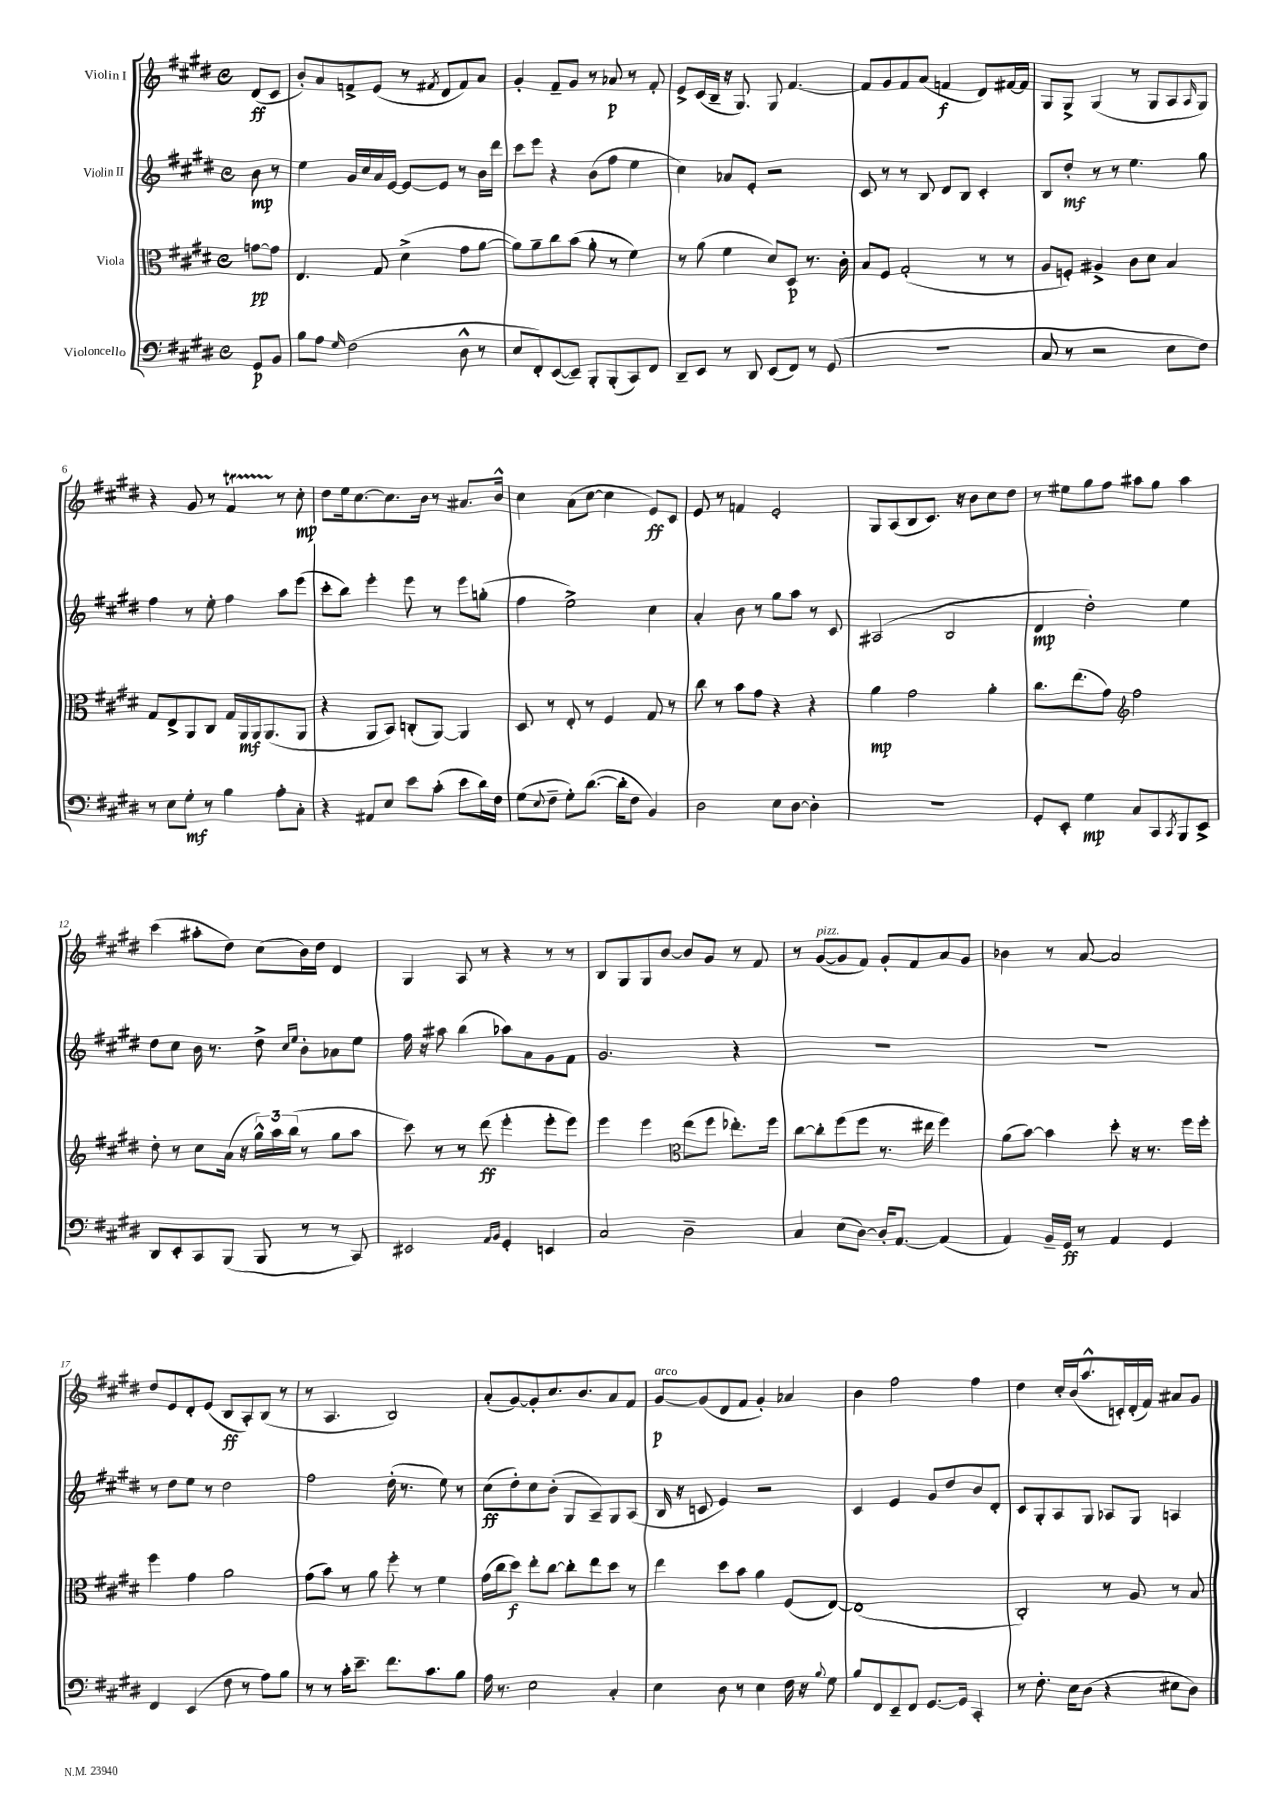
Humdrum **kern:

**kern	**dynam	**kern	**dynam	**kern	**dynam	**kern	**dynam
*part4	*part4	*part3	*part3	*part2	*part2	*part1	*part1
*staff4	*staff4	*staff3	*staff3	*staff2	*staff2	*staff1	*staff1
*I"Violoncello	*	*I"Viola	*	*I"Violin II	*	*I"Violin I	*
*clefF4	*	*clefC3	*	*clefG2	*	*clefG2	*
*k[f#c#g#d#]	*	*k[f#c#g#d#]	*	*k[f#c#g#d#]	*	*k[f#c#g#d#]	*
*M4/4	*	*M4/4	*	*M4/4	*	*M4/4	*
*met(c)	*	*met(c)	*	*met(c)	*	*met(c)	*
=	=	=	=	=	=	=	=
8GG#/L	p	[8gn\L	pp	8b\	mp	(8d#/L	ff
8BB/J	.	8g\J]	.	8r	.	8c#/J	.
=1	=1	=1	=1	=1	=1	=1	=1
8B\L	.	4.E/	.	4ee\	.	8b'/L)	.
8A\J	.	.	.	.	.	8a/	.
16qqG#/	.	.	.	.	.	.	.
(2F#\	.	.	.	16g#/LL	.	8fn^/	.
.	.	.	.	16cc#/	.	.	.
.	.	8G#/	.	16a/	.	(8e/J	.
.	.	.	.	[16e/JJ	.	.	.
.	.	(4d#^\	.	8e/L_	.	8r	.
.	.	.	.	.	.	8qf#X/	.
.	.	.	.	8e/J]	.	8d#/L	.
8D#^^\	.	8g#\L	.	8r	.	8f#/)	.
8r	.	[8a\J	.	16b\LL	.	8a/J	.
.	.	.	.	16ddd#\JJ	.	.	.
=2	=2	=2	=2	=2	=2	=2	=2
8E/L	.	8a\L])	.	8ccc#\L	.	4g#'/	.
8FF#'/)	.	8a~\	.	8eee\J	.	.	.
([8EE/	.	8cc#\	.	4r	.	8f#~/L	.
8EE~/J])	.	(8b\J	.	.	.	8g#/J	.
8BBB'/L	.	8a'\	.	(8b\L	.	8r	.
(8BBB'/	.	8r	.	8ff#\J	.	8a-X/	p
8CC#/)	.	4f#\)	.	4ee\	.	8r	.
8FF#/J	.	.	.	.	.	8f#'/	.
=3	=3	=3	=3	=3	=3	=3	=3
8DD#~/L	.	8r	.	4cc#\)	.	8e^/L	.
8EE/J	.	(8a\	.	.	.	(16c#/L	.
.	.	.	.	.	.	16B~/JJ	.
8r	.	4f#\	.	8a-X/L	.	16r	.
.	.	.	.	.	.	8.G#/)	.
8DD#/	.	.	.	8e'/J	.	.	.
(8EE/L	.	8d#/L)	.	2r	.	8G#/	.
8FF#/J)	.	8D#/J	p	.	.	[4.f#/	.
8r	.	8.r	.	.	.	.	.
(8GG#/	.	.	.	.	.	.	.
.	.	16c#'\	.	.	.	.	.
=4	=4	=4	=4	=4	=4	=4	=4
1r	.	8B/L	.	8c#/	.	8f#/L]	.
.	.	8F#/J	.	8r	.	8g#/	.
.	.	(2G#'/	.	8r	.	8f#/	.
.	.	.	.	8B/	.	(8a/J	.
.	.	.	.	8d#/L	.	4fn/	f
.	.	.	.	8B/J	.	.	.
.	.	8r	.	4c#'/	.	8d#/L)	.
.	.	8r	.	.	.	[16f#X/L	.
.	.	.	.	.	.	16f#/JJ]	.
=5	=5	=5	=5	=5	=5	=5	=5
8C#/	.	8A/L	.	8B/L	.	8G#/L	.
8r	.	8Fn'/J)	.	8dd#'/J	mf	8G#^/J	.
2r	.	4A#X^/	.	8r	.	(4G#/	.
.	.	.	.	8r	.	.	.
.	.	8c#\L	.	4.ee\	.	8r	.
.	.	8d#\J	.	.	.	8G#/L	.
8E\L	.	4B/	.	.	.	8A/	.
.	.	.	.	.	.	16qqA/	.
8F#\J)	.	.	.	8gg#\	.	8G#/J)	.
!!LO:LB:g=z
=6	=6	=6	=6	=6	=6	=6	=6
8r	.	8G#/L	.	4ff#\	.	4r	.
8E\L	.	8E^/	.	.	.	.	.
8G#'\J	mf	8AA/	.	8r	.	8g#/	.
8r	.	8C#/J	.	8ee'\	.	8r	.
4B\	.	16G#/LL	.	4ff#\	.	4f#T/	.
.	.	16AA/	mf	.	.	.	.
.	.	16AA/J	.	.	.	.	.
.	.	(8.AA/	.	.	.	.	.
8A'\L	.	.	.	8aa\L	.	8r	.
8C#'\J	.	8AA/J	.	(8eee\J	.	8cc#'\	mp
=7	=7	=7	=7	=7	=7	=7	=7
4r	.	4r	.	8ccc#'\L	.	8dd#\L	.
.	.	.	.	8bb\J)	.	16ee\k	.
.	.	.	.	.	.	[8.cc#\	.
8AA#X/L	.	8AA/L	.	4eee'\	.	.	.
8E/J	.	8BB/J)	.	.	.	8.cc#\]	.
8e\L	.	(8Cn'/L	.	8eee\	.	.	.
.	.	.	.	.	.	16b\Jk	.
(8c#'\J	.	[8AA/J)	.	8r	.	8r	.
8e\L	.	4AA/]	.	8eee\L	.	8.a#X/L	.
16d#\L)	.	.	.	(8ggn'\J	.	.	.
16F#\JJ	.	.	.	.	.	16b^^/Jk	.
=8	=8	=8	=8	=8	=8	=8	=8
(8G#\L	.	8D#/	.	4ff#\	.	4cc#\	.
8qqE/	.	.	.	.	.	.	.
8F#~\J	.	8r	.	.	.	.	.
8G#'\L)	.	8E'/	.	2ee^\)	.	(8a\L	.
([8.d#\J	.	8r	.	.	.	[8cc#\J	.
.	.	4F#/	.	.	.	4cc#\]	.
16d#'\KL]	.	.	.	.	.	.	.
8F#\J	.	.	.	.	.	.	.
4BB/)	.	8G#/	.	4cc#\	.	8e/L)	ff
.	.	8r	.	.	.	8c#/J	.
=9	=9	=9	=9	=9	=9	=9	=9
2D#\	.	8cc#\	.	4a'/	.	8e/	.
.	.	8r	.	.	.	8r	.
.	.	8b\L	.	8b\	.	4fn/	.
.	.	8g#\J	.	8r	.	.	.
8E\L	.	4r	.	8gg#\L	.	2e'/	.
[8D#\J	.	.	.	8aa\J	.	.	.
4D#'\]	.	4r	.	8r	.	.	.
.	.	.	.	8c#/	.	.	.
=10	=10	=10	=10	=10	=10	=10	=10
1r	.	4a\	mp	(2A#X/	.	8G#/L	.
.	.	.	.	.	.	(8A/	.
.	.	2g#\	.	.	.	8B/	.
.	.	.	.	.	.	8.c#/J)	.
.	.	.	.	2B/	.	.	.
.	.	.	.	.	.	16r	.
.	.	.	.	.	.	8b\L	.
.	.	4a'\	.	.	.	8cc#\	.
.	.	.	.	.	.	8dd#\J	.
=11	=11	=11	=11	=11	=11	=11	=11
8GG#'/L	.	8.cc#\L	.	4d#/	mp	8r	.
8EE'/J	.	.	.	.	.	8ee#X\L	.
.	.	(8.ee\	.	.	.	.	.
4G#\	mp	.	.	2dd#'\)	.	8gg#\	.
.	.	8g#\J)	.	.	.	8ff#\J	.
*	*	*clefG2	*	*	*	*	*
8C#/L	.	2ff#\	.	.	.	8aa#X\L	.
8CC#/	.	.	.	.	.	8gg#\J	.
8qCC#/	.	.	.	.	.	.	.
8BBB/	.	.	.	4ee\	.	4aa#\	.
8EE^/J	.	.	.	.	.	.	.
!!LO:LB:g=z
=12	=12	=12	=12	=12	=12	=12	=12
8DD#/L	.	8dd#'\	.	8dd#\L	.	(4ccc#\	.
8EE'/	.	8r	.	8cc#\J	.	.	.
8CC#/	.	8cc#\L	.	16b\	.	8aa#X'\L	.
.	.	.	.	8.r	.	.	.
(8BBB/J	.	(16a\Jk	.	.	.	8dd#\J)	.
.	.	16r	.	.	.	.	.
8BBB/	.	24gg#^^\LL)	.	8dd#^\	.	(8cc#\L	.
.	.	24aa\	.	.	.	.	.
.	.	(24bb\JJ	.	.	.	.	.
.	.	.	.	16qqcc#/LL	.	.	.
.	.	.	.	16qqee/JJ	.	.	.
8r	.	8r	.	8b'\L	.	16b\L)	.
.	.	.	.	.	.	16dd#\JJ	.
8r	.	8gg#\L	.	8a-X\	.	4d#/	.
8CC#/)	.	8aa\J	.	8ee\J	.	.	.
=13	=13	=13	=13	=13	=13	=13	=13
2EE#X/	.	8ccc#\)	.	16ff#\	.	4G#/	.
.	.	.	.	16r	.	.	.
.	.	8r	.	8aa#X\	.	.	.
.	.	8r	.	(4bb\	.	8A/	.
.	.	(8ddd#\	ff	.	.	8r	.
16qqAA/LL	.	.	.	.	.	.	.
16qqBB/JJ	.	.	.	.	.	.	.
4GG#'/	.	4eee'\	.	8aa-X\L)	.	4r	.
.	.	.	.	8a\	.	.	.
4EEn/	.	8eee'\L	.	8g#\	.	8r	.
.	.	8eee\J)	.	8f#\J	.	8r	.
=14	=14	=14	=14	=14	=14	=14	=14
2C#/	.	4eee\	.	2.g#/	.	8B/L	.
.	.	.	.	.	.	8G#/	.
.	.	4eee\	.	.	.	8G#/	.
.	.	.	.	.	.	[8b/J	.
*	*	*clefC3	*	*	*	*	*
2D#~\	.	(8ee\L	.	.	.	8b/L]	.
.	.	8ff#\J	.	.	.	8g#/J	.
.	.	8.ee-X'\L)	.	4r	.	8r	.
.	.	.	.	.	.	8f#/	.
.	.	16ff#\Jk	.	.	.	.	.
=15	=15	=15	=15	=15	=15	=15	=15
4C#/	.	[8cc#\L	.	1r	.	8r	.
!	!	!	!	!	!	!LO:TX:a:i:t=pizz.	!
.	.	8cc#'\]	.	.	.	([8g#/L	.
(8E\L	.	(8ff#\	.	.	.	8g#/]	.
[8D#\J)	.	8ff#\J	.	.	.	8f#/J)	.
16D#'/KL]	.	8.r	.	.	.	8g#'/L	.
[8.AA/J	.	.	.	.	.	.	.
.	.	.	.	.	.	8f#/	.
.	.	16ee#X\	.	.	.	.	.
(4AA/]	.	4ff#\)	.	.	.	8a/	.
.	.	.	.	.	.	8g#/J	.
=16	=16	=16	=16	=16	=16	=16	=16
4AA/)	.	(8a\L	.	1r	.	4b-X\	.
.	.	[8b\J)	.	.	.	.	.
16BB~/LL	.	4b\]	.	.	.	8r	.
16GG#/JJ	ff	.	.	.	.	.	.
8r	.	.	.	.	.	[8a/	.
4AA/	.	8dd#'\	.	.	.	2a/]	.
.	.	16r	.	.	.	.	.
.	.	8.r	.	.	.	.	.
4GG#/	.	.	.	.	.	.	.
.	.	16ff#\LL	.	.	.	.	.
.	.	16ff#'\JJ	.	.	.	.	.
!!LO:LB:g=z
=17	=17	=17	=17	=17	=17	=17	=17
4FF#/	.	4ff#\	.	8r	.	8dd#/L	.
.	.	.	.	8dd#\L	.	8e/	.
(4EE/	.	4g#\	.	8ee\J	.	8d#'/	.
.	.	.	.	8r	.	(8e/J	.
8F#\	.	2a\	.	2dd#\	.	8B/L	ff
8r	.	.	.	.	.	8A'/)	.
8A\L)	.	.	.	.	.	(8B/J	.
8B\J	.	.	.	.	.	8r	.
=18	=18	=18	=18	=18	=18	=18	=18
8r	.	(8g#\L	.	2ff#\	.	8r	.
8r	.	8b\J)	.	.	.	4.A/	.
16c#'\KL	.	8r	.	.	.	.	.
8.e~\J	.	.	.	.	.	.	.
.	.	8a\	.	.	.	.	.
8.f#\L	.	8ff#'\	.	(16dd#'\	.	2B/)	.
.	.	.	.	8.r	.	.	.
.	.	8r	.	.	.	.	.
8.c#\	.	.	.	.	.	.	.
.	.	4f#\	.	8ee\)	.	.	.
8B\J	.	.	.	8r	.	.	.
=19	=19	=19	=19	=19	=19	=19	=19
16A\	.	(16g#\LL	.	(8cc#\L	ff	(8a'/L	.
8.r	.	16cc#\J	.	.	.	.	.
.	.	8dd#\J)	f	8dd#'\)	.	[8g#/)	.
2E\	.	8ee'\L	.	8cc#\	.	8g#'/]	.
.	.	[8cc#\J	.	(8b'\J	.	8.cc#/	.
.	.	8cc#'\L]	.	8G#/L	.	.	.
.	.	.	.	.	.	8.b/	.
.	.	8ee\	.	8A~/)	.	.	.
4C#'/	.	8dd#\J	.	8G#/	.	8a/	.
.	.	8r	.	(8A/J	.	8f#/J	.
=20	=20	=20	=20	=20	=20	=20	=20
!	!	!	!	!	!	!LO:TX:a:i:t=arco	!
4E\	.	4ee\	.	16B/	.	[8g#/L	p
.	.	.	.	16r	.	.	.
.	.	.	.	8cn/	.	(8g#/]	.
8D#\	.	8dd#\L	.	4e/)	.	8d#/	.
8r	.	8b\J	.	.	.	8f#/J	.
4E\	.	4a\	.	2r	.	4g#'/)	.
16F#\	.	(8F#/L	.	.	.	4a-X/	.
16r	.	.	.	.	.	.	.
8qqB/	.	.	.	.	.	.	.
8G#\	.	[8E/J)	.	.	.	.	.
=21	=21	=21	=21	=21	=21	=21	=21
8B/L	.	(1E]	.	4c#/	.	4b\	.
8FF#/	.	.	.	.	.	.	.
8EE~/	.	.	.	4e/	.	2ff#\	.
8FF#/J	.	.	.	.	.	.	.
[8.GG#/L	.	.	.	8g#/L	.	.	.
.	.	.	.	8dd#/	.	.	.
16GG#/Jk]	.	.	.	.	.	.	.
4CC#'/	.	.	.	8b/	.	4ff#\	.
.	.	.	.	8d#'/J	.	.	.
=22	=22	=22	=22	=22	=22	=22	=22
8r	.	2C#'/)	.	8c#/L	.	4dd#\	.
8.F#'\	.	.	.	8G#'/	.	.	.
.	.	.	.	8A/	.	16cc#'/LL	.
16E\KL	.	.	.	.	.	(16b/J	.
(8D#\J	.	.	.	8G#/J	.	8.aa^^/	.
4r	.	8r	.	8A-X/L	.	.	.
.	.	.	.	.	.	16cn'/L)	.
.	.	8A/	.	8G#/J	.	(16d#'/	.
.	.	.	.	.	.	16f#/JJ)	.
8E#X\L	.	8r	.	4An/	.	8a#X/L	.
8D#\J)	.	8B/	.	.	.	8g#/J	.
==	==	==	==	==	==	==	==
*-	*-	*-	*-	*-	*-	*-	*-
